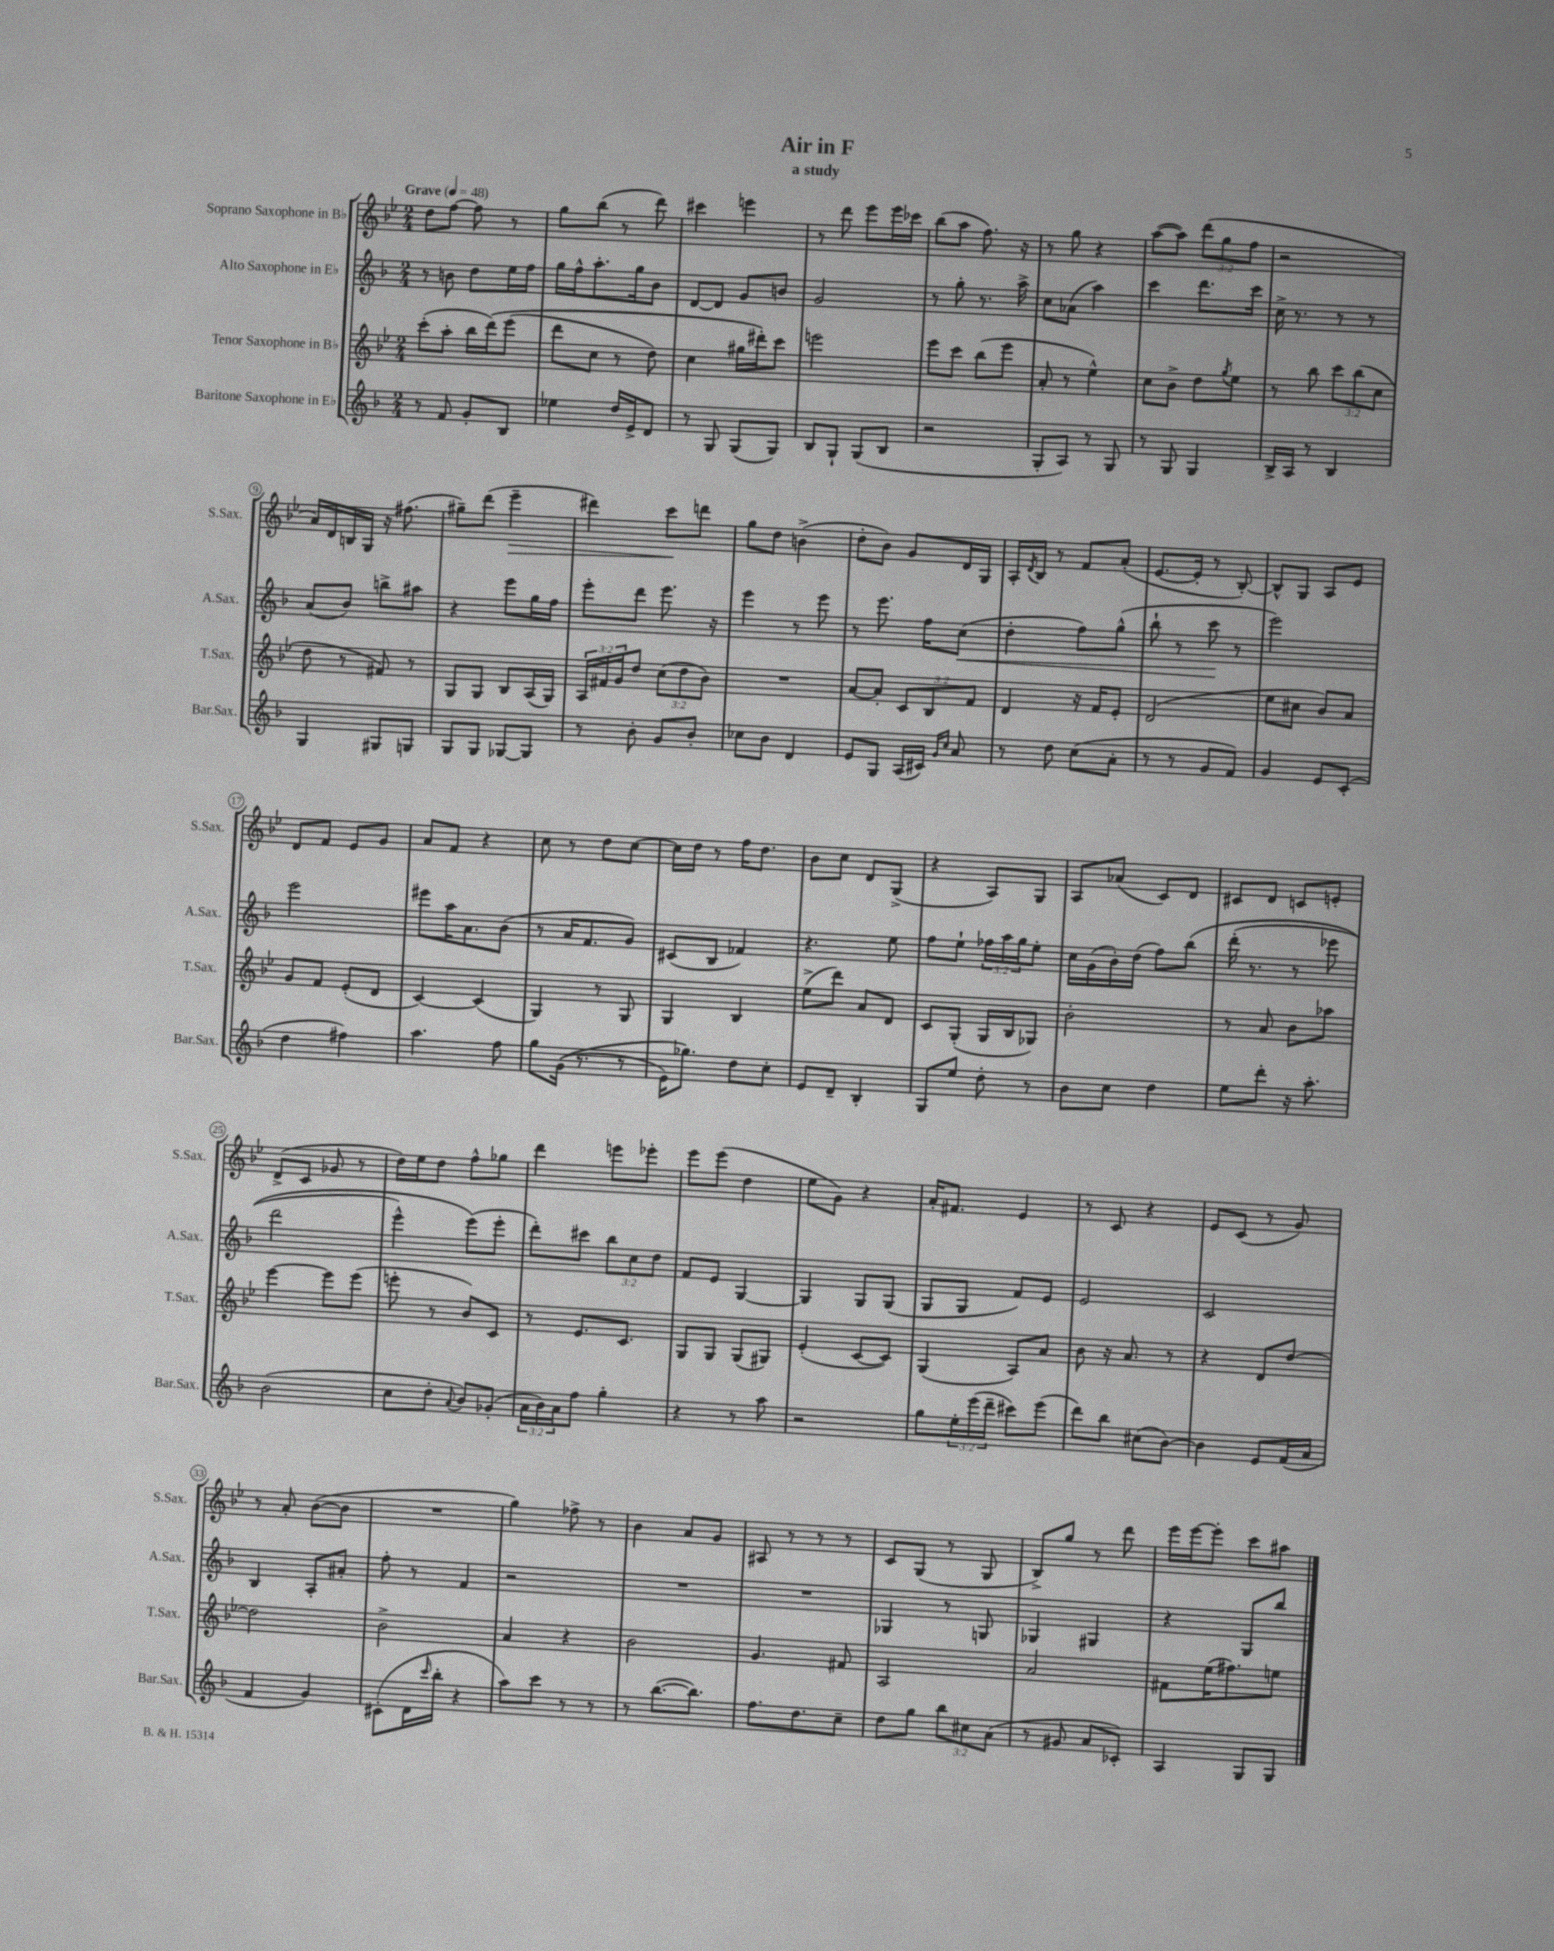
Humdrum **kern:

**kern	**kern	**kern	**dynam	**kern	**dynam
*part4	*part3	*part2	*part2	*part1	*part1
*staff4	*staff3	*staff2	*staff2	*staff1	*staff1
*I"Baritone Saxophone in E♭	*I"Tenor Saxophone in B♭	*I"Alto Saxophone in E♭	*	*I"Soprano Saxophone in B♭	*
*I'Bar.Sax.	*I'T.Sax.	*I'A.Sax.	*	*I'S.Sax.	*
*clefG2	*clefG2	*clefG2	*	*clefG2	*
*k[b-]	*k[b-e-]	*k[b-]	*	*k[b-e-]	*
*M2/4	*M2/4	*M2/4	*	*M2/4	*
*MM48	*MM48	*MM48	*	*MM48	*
=1	=1	=1	=1	=1	=1
!	!	!	!	!LO:TX:a:B:t=Grave	!
8r	(8ccc'\L	8r	.	8dd\L	.
8f/	8aa'\J	8bn\	.	[8ff\J	.
8g'/L	16bb-\LL	8dd\L	.	8ff\]	.
.	(16ddd\J)	.	.	.	.
8B-/J	(8eee-\J	16ee\L	.	8r	.
.	.	16ff\JJ	.	.	.
=2	=2	=2	=2	=2	=2
4ee-X\	8ddd\L	16gg\LL	.	8gg\L	.
.	.	16ff^^\J	.	.	.
.	8cc\J	8.aa'\	.	(8bb-\J	.
16dd/LL	8r	.	.	8r	.
16e^/J	.	16gg\k	.	.	.
8d/J	8dd\)	8b-\J	.	8ddd\)	.
=3	=3	=3	=3	=3	=3
8r	4cc\	[8d/L	.	4ccc#X\	.
8G/	.	8d/J]	.	.	.
(8G/L	16gg#X\LL	8g/L	.	4eeen\	.
.	16ddd#X'\J)	.	.	.	.
8G/J)	8ccc\J	8bn/J	.	.	.
=4	=4	=4	=4	=4	=4
8B-/L	2eeen\	2g/	.	8r	.
8G`/J	.	.	.	8ddd\	.
(8G/L	.	.	.	8eee-\L	.
8B-/J	.	.	.	16eee-\L	.
.	.	.	.	16ccc-X\JJ	.
=5	=5	=5	=5	=5	=5
2r	8eee-\L	8r	.	(8bb-\L	.
.	8ccc\J	8gg'\	.	8aa\J	.
.	(8bb-\L	8.r	.	8.ff\)	.
.	8eee-\J	.	.	.	.
.	.	16aa^\	.	16r	.
=6	=6	=6	=6	=6	=6
8G'/L	8a'/	8cc\L	.	8r	.
8A/J)	8r	(8a-X\J	.	8gg\	.
8r	4ee-^^\)	4aa\)	.	4r	.
8G/	.	.	.	.	.
=7	=7	=7	=7	=7	=7
8r	8cc\L	4ccc\	.	([8aa\L	.
8G/	8b-^\J	.	.	8aa\J])	.
4G/	8dd\L	8.ddd\L	.	(12ddd\L	.
.	.	.	.	12gg\	.
.	8qgg/	.	.	.	.
.	8ee-\J	.	.	.	.
.	.	.	.	12ff\J	.
.	.	16ccc\Jk	.	.	.
=8	=8	=8	=8	=8	=8
16B-^/LL	8r	16cc^\	.	2r	.
16A/JJ	.	8.r	.	.	.
8r	8bb-\	.	.	.	.
4B-/	12ccc\L	8r	.	.	.
.	(12bb-\	.	.	.	.
.	.	8r	.	.	.
.	12cc\J	.	.	.	.
!!LO:LB:g=z
=9	=9	=9	=9	=9	=9
4G/	8dd\	(8a/L	.	16a/LL)	.
.	.	.	.	16d/	.
.	8r	8b-/J)	.	16Bn/	.
.	.	.	.	16G/JJ	.
8G#X/L	8f#X/)	8bbn^\L	.	16r	.
.	.	.	.	(8.ff#X\	.
8Gn/J	8r	8aa#X\J	.	.	.
=10	=10	=10	=10	=10	=10
8G/L	8G/L	4r	.	8gg#X~\L)	.
8G/J	8G/J	.	.	(8ddd\J	.
!	!	!	!	!	!LO:HP:b
[8G-X/L	8B-/L	8eee\L	.	4eee-~\	>
8G-/J]	(16A/L	16gg\L	.	.	.
.	16G/JJ)	16ff\JJ	.	.	.
=11	=11	=11	=11	=11	=11
8r	24A/LL	8eee'\L	.	4ddd#X\)	.
.	24f#X/	.	.	.	.
.	24g/J	.	.	.	.
8b-'\	8dd/J	8ddd\J	.	.	.
8g/L	(12cc\L	8.eee\	.	8ccc\L	.
.	12dd\	.	.	.	.
8b-'/J	.	.	.	8dddn\J	]
.	12b-\J)	.	.	.	.
.	.	16r	.	.	.
=12	=12	=12	=12	=12	=12
8cc-X\L	2r	4eee\	.	8gg\L	.
8b-\J	.	.	.	8dd\J	.
4d/	.	8r	.	(4bn^\	.
.	.	8eee\	.	.	.
=13	=13	=13	=13	=13	=13
8e/L	[8a/L	8r	.	8dd'\L	.
8G/J	8a'/J]	8.eee\	.	8b-\J)	.
(16A/LL	12c/L	.	.	8g/L	.
16c#X/JJ)	.	16ff\KL	.	.	.
.	12B-/	.	.	.	.
16qqg/LL	.	.	.	.	.
16qqcc/JJ	.	.	.	.	.
!	!	!	!LO:HP:b	!	!
8a/	.	(8cc\J	<	16d/L	.
.	12f/J	.	.	.	.
.	.	.	.	16G/JJ	.
=14	=14	=14	=14	=14	=14
8r	4d/	4dd'\	.	16A'/LL	.
.	.	.	.	8qd/	.
.	.	.	.	16B-/JJ	.
8dd\	.	.	.	8r	.
(8cc\L	16r	8ff\L)	.	8f/L	.
.	16f/KL	.	.	.	.
8a'\J	8e-'/J	(8gg^^\J	.	(8a'/J	.
=15	=15	=15	=15	=15	=15
8r	(2d/	8bb-`\	.	[8.e-/L	.
8r	.	8r	.	.	.
.	.	.	.	16e-'/Jk]	.
8g/L	.	8ccc\	.	8r	.
8f/J)	.	8r	[	[8B-'/)	.
=16	=16	=16	=16	=16	=16
4g/	8ee-\L	2eee\)	.	8B-^^/L]	.
.	8cc#X\J	.	.	8G/J	.
8e/L	8b-/L)	.	.	8A/L	.
(8c'/J	8a/J	.	.	8e-/J	.
!!LO:LB:g=z
=17	=17	=17	=17	=17	=17
4dd\	8g/L	2eee\	.	8d/L	.
.	8f/J	.	.	8f/J	.
4ff#X\)	(8e-'/L	.	.	8e-/L	.
.	8d/J	.	.	8g/J	.
=18	=18	=18	=18	=18	=18
4.aa\	[4c/)	8eee#X\L	.	8a/L	.
.	.	16aa\K	.	8f/J	.
.	.	8.a\	.	.	.
.	(4c/]	.	.	4r	.
8ff\	.	(8b-\J	.	.	.
=19	=19	=19	=19	=19	=19
8gg\L	4G/)	8r	.	8cc\	.
((16g\Jk	.	16a/KL	.	8r	.
8.r	.	8.f/	.	.	.
.	8r	.	.	8dd\L	.
8r	8G/	8g/J)	.	[8cc\J	.
=20	=20	=20	=20	=20	=20
16e\KL)	4G/	(8c#X/L	.	16cc\LL]	.
8.gg-X\J)	.	.	.	16dd\JJ	.
.	.	8B-/J	.	8r	.
8dd\L	4B-/	4f-X/)	.	16ff\KL	.
.	.	.	.	8.dd\J	.
8cc'\J	.	.	.	.	.
=21	=21	=21	=21	=21	=21
8e/L	(8ee-^\L	4.r	.	8b-\L	.
8d~/J	8ddd\J)	.	.	8cc\J	.
4B-'/	8a/L	.	.	8d/L	.
.	8d/J	8ee\	.	(8G^/J	.
=22	=22	=22	=22	=22	=22
8G/L	8c/L	8ff\L	.	4r	.
8ee/J	(8G'/J	8ee`\J	.	.	.
8dd'\	16G/LL	24ff-X\LL	.	8A/L)	.
.	.	24aa\	.	.	.
.	16B-/J	.	.	.	.
.	.	24gg\J	.	.	.
8r	8G-X/J)	8ee'\J	.	8G/J	.
=23	=23	=23	=23	=23	=23
8b-\L	2b-'\	16cc\LL	.	8A/L	.
.	.	(16g\	.	.	.
8cc\J	.	16b-'\)	.	(8a-X/J	.
.	.	(16dd\JJ	.	.	.
4dd\	.	8ff\L)	.	8c/L)	.
.	.	(8bb-\J	.	8d/J	.
=24	=24	=24	=24	=24	=24
8ee\L	8r	(16ddd'\	.	8c#X/L	.
.	.	8.r	.	.	.
8ddd'\J	8a/	.	.	8d/J	.
16r	8b-\L	8r	.	8cn/L	.
8.aa'\	.	.	.	.	.
.	8aa-X\J	8eee-X\	.	8en'/J	.
!!LO:LB:g=z
=25	=25	=25	=25	=25	=25
(2b-\	[4eee-\	2ddd\	.	(8d^/L	.
.	.	.	.	8c/J	.
.	8eee-\L]	.	.	8g-X/	.
.	(8eee-\J	.	.	8r	.
=26	=26	=26	=26	=26	=26
8cc\L	8eeen'\	4eee^^\)	.	16dd\LL)	.
.	.	.	.	16ee-\J	.
8dd'\J	8r	.	.	8dd\J	.
8qqa/	.	.	.	.	.
8b-/L)	8b-/L)	(8eee\L)	.	8ff^^\L	.
(8g-X'/J	8c/J	8eee'\J	.	8gg-X\J	.
=27	=27	=27	=27	=27	=27
24a\LL	8r	8ddd'\L)	.	4ddd\	.
24b-\)	.	.	.	.	.
24a\J	.	.	.	.	.
8ff\J	8.e-/L	8ccc#X\J	.	.	.
4gg'\	.	12bb-\L	.	8eeen\L	.
.	8.c/J	.	.	.	.
.	.	12cc\	.	.	.
.	.	.	.	8eee-X'\J	.
.	.	12dd\J	.	.	.
=28	=28	=28	=28	=28	=28
4r	8G/L	8f/L	.	8eee-\L	.
.	8G/J	8e/J	.	(8eee-\J	.
8r	(8G/L	[4G/	.	4dd\	.
8aa\	8G#X/J)	.	.	.	.
=29	=29	=29	=29	=29	=29
2r	(4e-'/	4G/]	.	8ee-\L	.
.	.	.	.	8g\J)	.
.	[8c/L	8G/L	.	4r	.
.	8c/J])	(8G/J	.	.	.
=30	=30	=30	=30	=30	=30
8gg\L	(4G/	8G/L	.	16a'/KL	.
.	.	.	.	8.f#X/J	.
24ee'\L	.	8G/J	.	.	.
(24eee\	.	.	.	.	.
24ddd~\JJ	.	.	.	.	.
8ccc#X\L)	8A/L)	8f/L)	.	4e-/	.
(8eee\J	8a/J	8e/J	.	.	.
=31	=31	=31	=31	=31	=31
8ddd\L)	8b-\	2e/	.	8r	.
8bb-\J	16r	.	.	8c/	.
.	8.a/	.	.	.	.
(8cc#X\L	.	.	.	4r	.
[8b-\J)	8r	.	.	.	.
=32	=32	=32	=32	=32	=32
4b-\]	4r	2c/	.	8e-/L	.
.	.	.	.	(8c/J	.
8e/L	8d/L	.	.	8r	.
(16f/L	[8dd/J	.	.	8g/)	.
16a/JJ	.	.	.	.	.
!!LO:LB:g=z
=33	=33	=33	=33	=33	=33
4f/	2dd\]	4B-/	.	8r	.
.	.	.	.	8a'/	.
4g/)	.	8A'/L	.	([8b-\L	.
.	.	8a#X'/J	.	8b-\J]	.
=34	=34	=34	=34	=34	=34
(8c#X'\L	2b-^\	8ff'\	.	2r	.
16d\L	.	8r	.	.	.
16qqccc/	.	.	.	.	.
16bb-'\JJ	.	.	.	.	.
4r	.	4f/	.	.	.
=35	=35	=35	=35	=35	=35
8aa\L)	4a/	2r	.	4gg\)	.
8ccc\J	.	.	.	.	.
8r	4r	.	.	8ff-X^\	.
8r	.	.	.	8r	.
=36	=36	=36	=36	=36	=36
8r	2b-\	2r	.	4b-\	.
([8.bb-\L	.	.	.	.	.
.	.	.	.	8a/L	.
8.bb-\J])	.	.	.	.	.
.	.	.	.	8g/J	.
=37	=37	=37	=37	=37	=37
8.ff\L	4.g/	2r	.	8A#X/	.
.	.	.	.	8r	.
8.dd\	.	.	.	.	.
.	.	.	.	8r	.
8cc~\J	8f#X/	.	.	8r	.
=38	=38	=38	=38	=38	=38
8dd\L	2A/	4G-X/	.	8c/L	.
8gg\J	.	.	.	(8G/J	.
12bb-\L	.	8r	.	8r	.
12cc#X\	.	.	.	.	.
.	.	8Gn/	.	8G/	.
(12a\J	.	.	.	.	.
=39	=39	=39	=39	=39	=39
8r	2a/	4G-X/	.	8B-^/L)	.
8g#X/	.	.	.	8gg/J	.
8a/L	.	4G#X/	.	8r	.
8c-X'/J)	.	.	.	8ddd\	.
=40	=40	=40	=40	=40	=40
4A/	8f#X\L	4r	.	16eee-\LL	.
.	.	.	.	[16eee-\J	.
.	(16ee-\K	.	.	8eee-'\J]	.
.	8.ff#X\)	.	.	.	.
8G/L	.	8G/L	.	8ccc\L	.
8G/J	8een\J	8bb-/J	.	8aa#X\J	.
==	==	==	==	==	==
*-	*-	*-	*-	*-	*-
